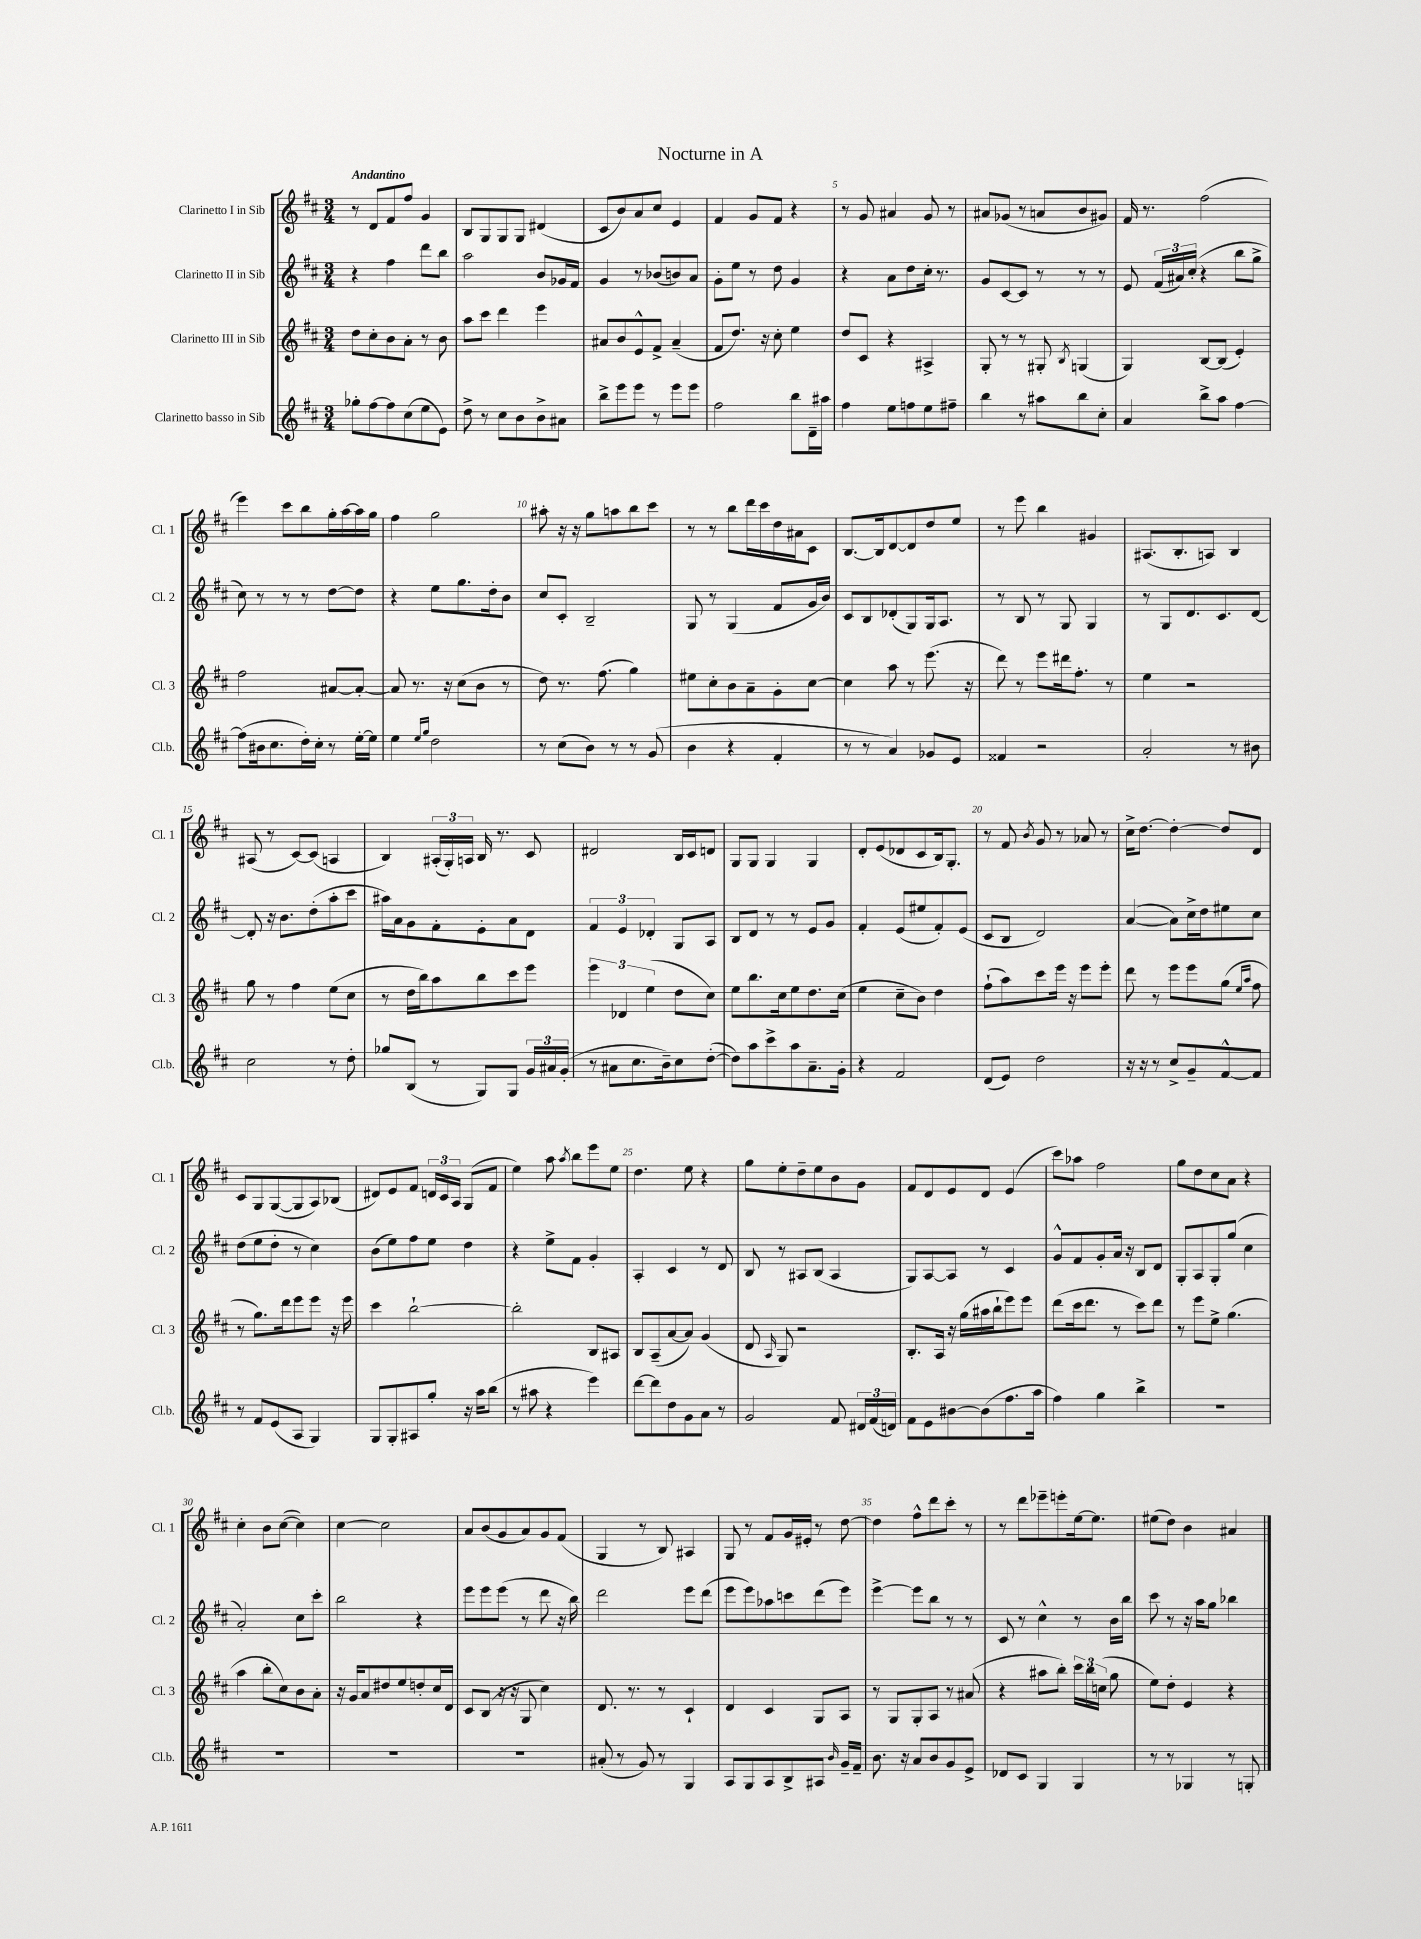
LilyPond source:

\header { title = "Nocturne in A" }
<<
\new StaffGroup <<
\new Staff = "s0" \with { instrumentName = "Clarinetto I in Sib" shortInstrumentName = "Cl. 1" } {
    \clef treble \key d \major \numericTimeSignature \time 3/4 \tempo "Andantino"
    \autoBeamOff r8 d'8[ fis'8 fis''8] g'4 |
    b8[ g8 g8 g8] dis'4( |
    cis'8[ b'8) a'8 cis''8] e'4 |
    fis'4 g'8[ fis'8] r4 |
    r8 g'8 ais'4 g'8 r8 |
    ais'8[ ges'8]( r8 a'8[ b'8 gis'8]) |
    fis'16 r8. fis''2( |
    e'''4) cis'''8[ b''8 g''16-. a''16~ a''16 g''16] |
    fis''4 g''2 |
    ais''8-. r16 r16 g''8[ a''8 b''8 cis'''8] |
    r8 r8 b''8[ d'''16 cis'''16 d''16 ais'16 cis'8] |
    b8.[~ b16 d'8~ d'8 d''8 e''8] |
    r8 e'''8 b''4 gis'4 |
    ais8.[( b8.-. a8]) b4 |
    ais8( r8 cis'8[~) cis'8]( a4 |
    b4) \tuplet 3/2 { ais16[-.( g16-.) a16] } b16 r8. cis'8 |
    dis'2 b16[ cis'16 d'8] |
    g8[ g8] g4 g4 |
    d'8[-. e'8( des'8 cis'8 b16) g8.]-. |
    r8 fis'8 \acciaccatura { b'8 } g'8 r8 aes'8 r8 |
    cis''16[-> d''8.]~ d''4~-. d''8[ d'8] |
    cis'8[ g8 g8~( g8 a8) bes8]( |
    dis'8[) e'8 fis'8] \tuplet 3/2 { d'16[ cis'16 a16] } g8[( fis'8] |
    e''4) a''8 \acciaccatura { a''8 } b''8[ e'''8 e''8] |
    d''4. e''8 r4 |
    g''8[ e''8-. d''8-- e''8 b'8 g'8] |
    fis'8[ d'8 e'8 d'8] e'4( |
    cis'''8[) aes''8] fis''2 |
    g''8[ d''8 cis''8 a'8] r4 |
    cis''4-. b'8[ cis''8]~( cis''4) |
    cis''4~ cis''2 |
    a'8[ b'8( g'8 a'8) g'8 fis'8]( |
    g4 r8 b8) ais4 |
    g8 r8 fis'8[ g'16 eis'16]-. r8 d''8~ |
    d''4 fis''8[-^ d'''8 cis'''8]-. r8 |
    r8 d'''8[ ees'''8-- e'''8-. e''16~ e''8.] |
    eis''8[( d''8]) b'4 ais'4 \bar "|." |
}
\new Staff = "s1" \with { instrumentName = "Clarinetto II in Sib" shortInstrumentName = "Cl. 2" } {
    \clef treble \key d \major \numericTimeSignature \time 3/4
    \autoBeamOff r4 fis''4 d'''8[ b''8] |
    a''2 b'8[ ges'16 fis'16] |
    g'4 r8 bes'8[( b'8) a'8] |
    g'8[-. e''8] r8 d''8 g'4 |
    r4 a'8[ d''8 cis''16]-. r8. |
    g'8[ cis'8~ cis'8] r8 r8 r8 |
    e'8 \tuplet 3/2 { fis'16[( ais'16) cis''16]-.( } r4 b''8[ g''8]-> |
    cis''8) r8 r8 r8 d''8[~ d''8] |
    r4 e''8[ g''8. d''16-. b'8] |
    cis''8[ cis'8]-. b2-- |
    g8 r8 g4( fis'8[ g'16 b'16]) |
    cis'8[ b8 des'8-.( g8) g16 a8.] |
    r8 b8 r8 g8 g4 |
    r8 g8[ d'8. cis'8. d'8]~ |
    d'8-. r16 b'8.[ d''8-.( a''8-. cis'''8] |
    ais''16[) a'16 g'8 fis'8-. e'8-. a'8 d'8] |
    \tuplet 3/2 { fis'4 e'4 des'4-. } g8[ a8] |
    b8[ d'8] r8 r8 e'8[ g'8] |
    fis'4-. e'8[( eis''8 fis'8-.) e'8]( |
    cis'8[ b8] d'2) |
    a'4~( a'8[) cis''16-> d''16 eis''8 cis''8] |
    d''8[( e''8 d''8]-. r8 cis''4) |
    b'8[( e''8) fis''8 e''8] d''4 |
    r4 e''8[-> fis'8] g'4-. |
    a4-. cis'4 r8 d'8 |
    b8 r8 ais8[ b8]( ais4 |
    g8[) a8~ a8] r8 cis'4 |
    g'8[-^ fis'8 g'8-. a'16] r16 b8[ d'8] |
    g8[-. a8 g8-. g''8]( cis''4 |
    a'2-.) cis''8[ cis'''8]-. |
    b''2 r4 |
    e'''8[ e'''8 e'''8]( r8 d'''8 r16 b''16) |
    d'''2 e'''8[ d'''8]( |
    e'''8[ e'''8) aes''8 c'''8 d'''8( e'''8]) |
    e'''4~-> e'''8[ b''8] r8 r8 |
    cis'8 r8 cis''4-^ r8 b'16[ b''16] |
    cis'''8 r8 r16 a''16[ g''8] bes''4 \bar "|." |
}
\new Staff = "s2" \with { instrumentName = "Clarinetto III in Sib" shortInstrumentName = "Cl. 3" } {
    \clef treble \key d \major \numericTimeSignature \time 3/4
    \autoBeamOff d''8[ cis''8-. b'8 a'8]-. r8 b'8 |
    a''8[ cis'''8] d'''4 e'''4 |
    ais'8[ b'8 e'8-^ fis'8]-> ais'4--( |
    fis'8[ d''8.]) r16 cis''8-. e''4 |
    d''8[ cis'8] r4 ais4-> |
    g8-. r8 r8 gis8-. \acciaccatura { b8 } g4( |
    g4) b8[~ b8]( e'4-.) |
    fis''2 ais'8[~ ais'8]~-. |
    ais'8 r8. r16 cis''8[( b'8] r8 |
    d''8) r8. fis''8.( g''4) |
    eis''8[ cis''8-. b'8 a'8-- g'8-. cis''8]~ |
    cis''4 a''8 r8 e'''8.( r16 |
    d'''8) r8 e'''8[ dis'''16 fis''8.]-. r8 |
    e''4 r2 |
    g''8 r8 fis''4 e''8[( cis''8] |
    r8 d''16[ b''16) a''8 b''8 cis'''8 e'''8] |
    \tuplet 3/2 { e'''4 des'4 e''4( } d''8[ cis''8]) |
    e''8[ b''8. cis''16 e''8 d''8. cis''16]( |
    e''4 cis''8[-- b'8]) d''4 |
    fis''8[-!( a''8) cis'''8 e'''16] r16 e'''8[ e'''8]-. |
    d'''8 r8 e'''8[ e'''8 g''8]( \grace { e''16[ a''16] } fis''8 |
    r8 g''8.[) d'''16 e'''8 e'''8] r16 e'''16 |
    cis'''4 b''2~-! |
    b''2-. b8[ ais8] |
    b8[ a8--( a'8~ a'8]) g'4( |
    d'8 \grace { a16 } g8) r2 |
    b8.[-. a16] r16 g''16[( ais''16 b''16-! e'''8) e'''8] |
    d'''8[( cis'''16 d'''8.] r8 cis'''8[) d'''8] |
    r8 e'''8[ e''8]-> g''4.( |
    a''4 b''8[-. cis''8) b'8 a'8]-. |
    r16 g'16[ a'8 dis''8 e''8 d''8-. cis''16 d'16] |
    cis'8[ b8]( r16 r16 g8 cis''4) |
    d'8. r8. r8 cis'4-! |
    d'4 cis'4 g8[ a8] |
    r8 g8[ g8-. a8] r8 ais'8( |
    r4 ais''8[ b''8]-.) \tuplet 3/2 { cis'''16[ b''16 c''16]( } g''8 |
    e''8[) d''8]-. e'4 r4 \bar "|." |
}
\new Staff = "s3" \with { instrumentName = "Clarinetto basso in Sib" shortInstrumentName = "Cl.b." } {
    \clef treble \key d \major \numericTimeSignature \time 3/4
    \autoBeamOff ges''8[-. fis''8~ fis''8 cis''8( e''8 e'8]) |
    d''8-> r8 cis''8[ b'8 b'8-> ais'8] |
    b''8[-> e'''8 e'''8] r8 e'''8[ e'''8] |
    fis''2 b''8[ d'16-- ais''16] |
    fis''4 e''8[ f''8 e''8 fis''8]-- |
    b''4 r8 ais''8[ b''8 cis''8]-. |
    a'4 b''8[-> a''8] fis''4~ |
    fis''8[( bis'16 cis''8. d''16-.) cis''16]-. r8 e''16[~-. e''16] |
    e''4 \grace { e''16[ g''16] } d''2 |
    r8 cis''8[( b'8]) r8 r8 g'8( |
    b'4 r4 fis'4-. |
    r8 r8 a'4) ges'8[ e'8] |
    fisis'4 r2 |
    a'2-. r8 bis'8 |
    cis''2 r8 d''8-. |
    ges''8[ b8]( r8 g8[) g8] \tuplet 3/2 { g'16[ ais'16 g'16]-.( } |
    r8 ais'8[ cis''8. b'16--) cis''8 d''8]~-.( |
    d''8[) a''8 cis'''8-> a''8 a'8.-- g'16]-. |
    r4 fis'2 |
    d'8[( e'8]) d''2 |
    r16 r16 r8 cis''8[-> g'8-- fis'8~-^ fis'8] |
    r8 fis'8[ e'8( a8] g4) |
    g8[ g8-. ais8 g''8]-. r16 a''16[ b''8]( |
    r8 ais''8 r4 e'''4) |
    d'''8[~ d'''8 d''8 g'8 a'8] r8 |
    g'2 fis'8 \tuplet 3/2 { dis'16[ fis'16( d'16]) } |
    fis'8[ e'8 bis'8~ bis'8( fis''8. a''16] |
    fis''4) g''4 b''4-> |
    R2. |
    R2. |
    R2. |
    R2. |
    ais'8-.( r8 g'8) r8 g4 |
    a8[ g8 a8 b8-> ais8] \grace { b'16 } g'16[-- fis'16]-- |
    b'8. r16 a'8[ b'8 g'8 e'8]-> |
    des'8[ cis'8] g4 g4 |
    r8 r8 ges4 r8 g8-. \bar "|." |
}
>>
>>
\layout { \context { \Score \override BarNumber.break-visibility = ##(#f #t #t) barNumberVisibility = #(every-nth-bar-number-visible 5) } }
